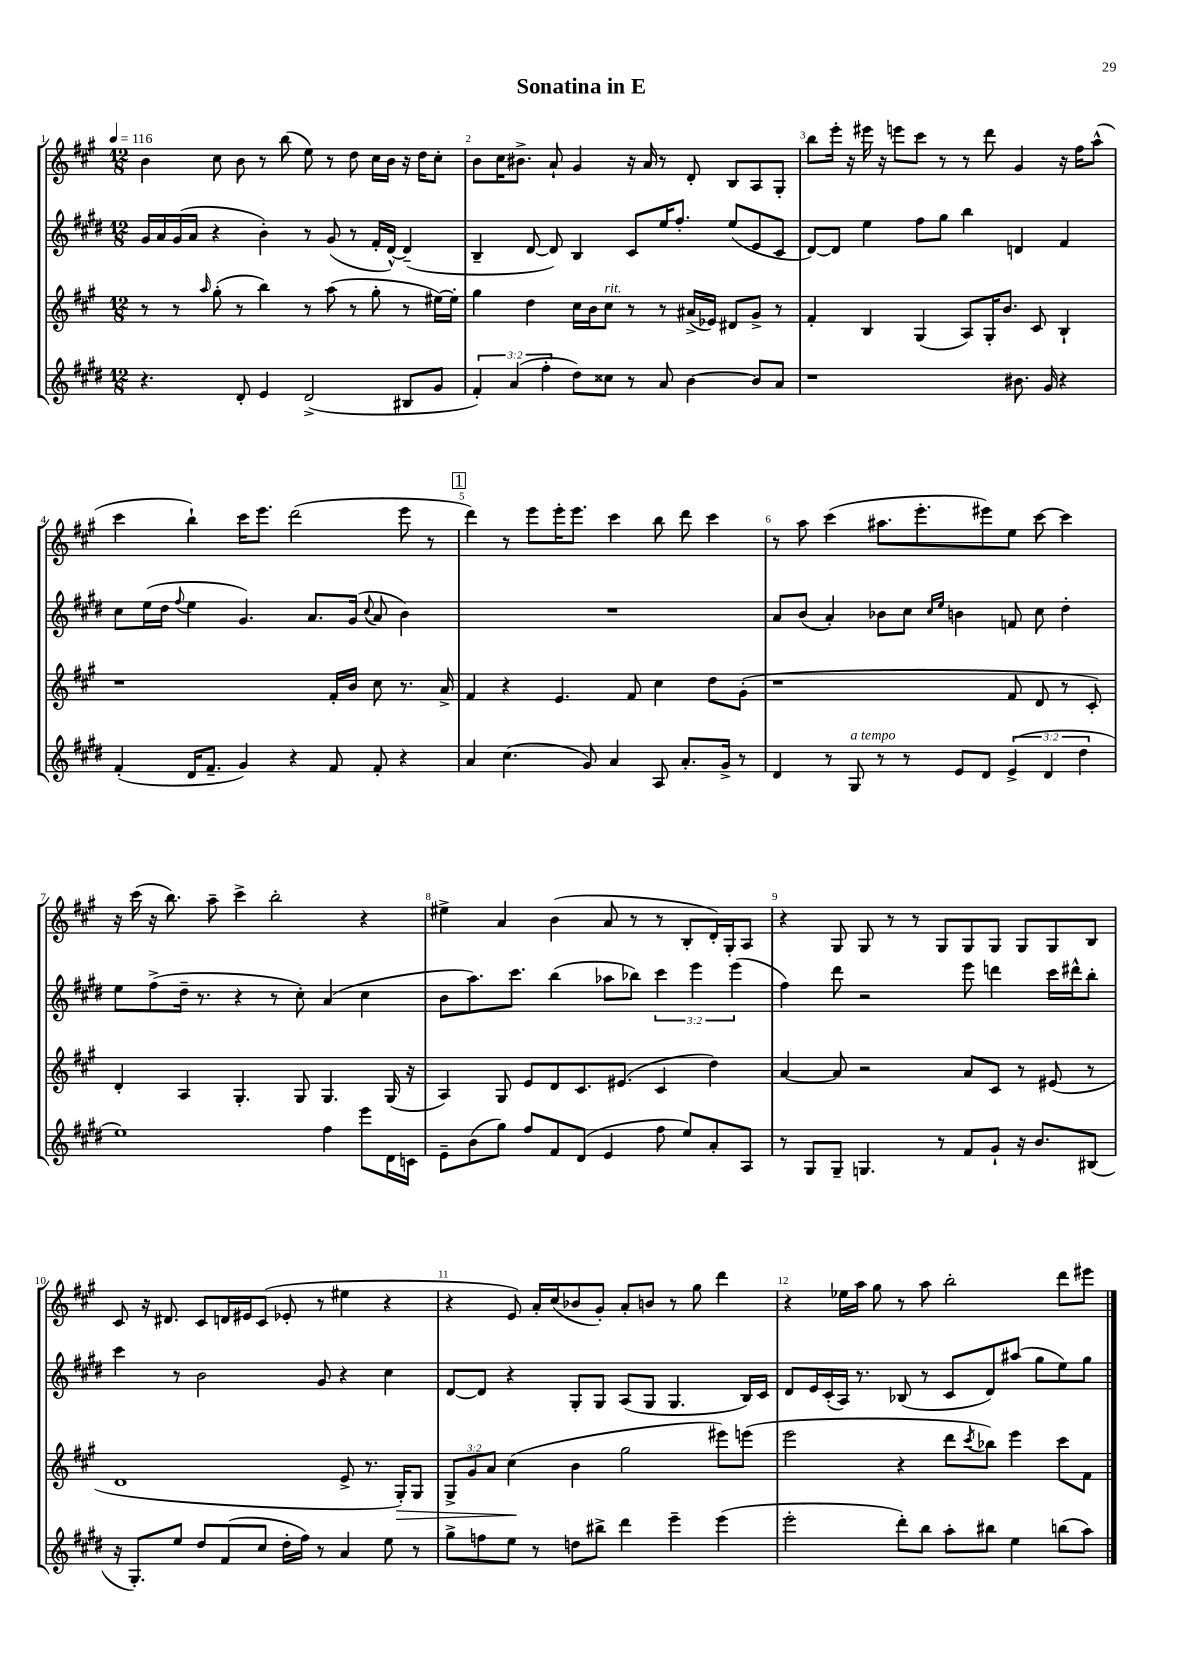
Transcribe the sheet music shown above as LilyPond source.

\header { title = "Sonatina in E" }
<<
\new StaffGroup <<
\new Staff = "s0" {
    \clef treble \key a \major \numericTimeSignature \time 12/8 \tempo 4 = 116
    b'4 cis''8 b'8 r8 b''8( e''8) r8 d''8 cis''16 b'16 r16 d''16 cis''8-. |
    b'8 cis''16 bis'8.-> a'8-! gis'4 r16 a'16 r8 d'8-. b8 a8 gis8-. |
    b''8 e'''16-. r16 eis'''16 r16 e'''8 cis'''8 r8 r8 d'''8 gis'4 r16 fis''16 a''8-^( |
    cis'''4 b''4-!) cis'''16 e'''8. d'''2( e'''8 r8 |
    \mark \markup { \box "1" } d'''4) r8 e'''8 e'''16-. e'''8. cis'''4 b''8 d'''8 cis'''4 |
    r8 a''8 cis'''4( ais''8. e'''8.-. eis'''8) e''8 cis'''8~ cis'''4 |
    r16 cis'''16( r16 b''8.) a''8-- cis'''4-> b''2-. r4 |
    eis''4-> a'4 b'4( a'8 r8 r8 b8-. d'16-.) gis16-. a8 |
    r4 gis8 gis8 r8 r8 gis8 gis8 gis8 gis8 gis8 b8 |
    cis'8 r16 dis'8. cis'8 d'16 eis'16 cis'8( ees'8-. r8 eis''4 r4 |
    r4 e'8) a'16-. cis''16( bes'8 gis'8-.) a'8-. b'8 r8 gis''8 d'''4 |
    r4 ees''16 a''16 gis''8 r8 a''8 b''2-. d'''8 eis'''8 \bar "|." |
}
\new Staff = "s1" {
    \clef treble \key e \major \numericTimeSignature \time 12/8 \override Staff.TupletNumber.text = #tuplet-number::calc-fraction-text
    gis'16 a'16 gis'16( a'16 r4 b'4-.) r8 gis'8( r8 fis'16-. dis'16~-^) dis'4--( |
    b4-- dis'8~ dis'8) b4 cis'8 e''16 fis''8.-. e''8( e'8 cis'8 |
    dis'8~) dis'8 e''4 fis''8 gis''8 b''4 d'4 fis'4 |
    cis''8 e''16( dis''16 \appoggiatura { fis''8 } e''4 gis'4.) a'8. gis'16( \appoggiatura { cis''8 } a'8 b'4) |
    \mark \markup { \box "1" } R1. |
    a'8 b'8( a'4-.) bes'8 cis''8 \grace { cis''16 e''16 } b'4 f'8 cis''8 dis''4-. |
    e''8 fis''8->( dis''16-- r8. r4 r8 cis''8-.) a'4( cis''4 |
    b'8 a''8.) cis'''8. b''4( aes''8 bes''8) \tuplet 3/2 { cis'''4 e'''4 e'''4( } |
    fis''4) dis'''8 r2 e'''8 d'''4 cis'''16 dis'''16-^ b''8-. |
    cis'''4 r8 b'2 gis'8 r4 cis''4 |
    dis'8~ dis'8 r4 gis8-. gis8 a8( gis8 gis4. b16) cis'16 |
    dis'8 e'16 cis'16-.( a16) r8. bes8( r8 cis'8 dis'8) ais''8( gis''8 e''8) gis''8 \bar "|." |
}
\new Staff = "s2" {
    \clef treble \key a \major \numericTimeSignature \time 12/8 \override Staff.TupletNumber.text = #tuplet-number::calc-fraction-text
    r8 r8 \grace { a''16 } gis''8-.( r8 b''4) r8 a''8( r8 gis''8-. r8 eis''16~) eis''16-. |
    gis''4 d''4 cis''16 b'16 cis''8^\markup { \italic "rit." } r8 r8 ais'16->( ees'16) dis'8 gis'8-> r8 |
    fis'4-. b4 gis4( a8) gis16-. b'8. cis'8 b4-! |
    r1 fis'16-. b'16 cis''8 r8. a'16-> |
    \mark \markup { \box "1" } fis'4 r4 e'4. fis'8 cis''4 d''8 gis'8-.( |
    r1 fis'8 d'8 r8 cis'8-.) |
    d'4-. a4 gis4.-. gis8 gis4. gis16( r16 |
    a4) gis8 e'8 d'8 cis'8. eis'8.( cis'4 d''4) |
    a'4~ a'8 r2 a'8 cis'8 r8 eis'8( r8 |
    d'1 e'8-> r8. gis16-.\>) gis8 |
    \tuplet 3/2 { gis8-> gis'8 a'8 } cis''4\!( b'4 gis''2 eis'''8) e'''8( |
    e'''2 r4 d'''8 \acciaccatura { cis'''8 } bes''8) e'''4 cis'''8 fis'8 \bar "|." |
}
\new Staff = "s3" {
    \clef treble \key e \major \numericTimeSignature \time 12/8 \override Staff.TupletNumber.text = #tuplet-number::calc-fraction-text
    r4. dis'8-. e'4 dis'2->( bis8 gis'8 |
    \tuplet 3/2 { fis'4-.) a'4( fis''4-. } dis''8) cisis''8 r8 a'8 b'4~ b'8 a'8 |
    r1 bis'8. gis'16 r4 |
    fis'4-.( dis'16 fis'8.-- gis'4) r4 fis'8 fis'8-. r4 |
    \mark \markup { \box "1" } a'4 cis''4.( gis'8) a'4 a8 a'8.-. gis'16-> r8 |
    dis'4 r8 gis8^\markup { \italic "a tempo" } r8 r8 e'8 dis'8 \tuplet 3/2 { e'4->( dis'4 dis''4 } |
    e''1) fis''4 e'''8 dis'16 c'16 |
    e'8-- b'8( gis''8) fis''8 fis'8 dis'8( e'4 fis''8 e''8) a'8-. a8 |
    r8 gis8 gis8-- g4. r8 fis'8 gis'8-! r16 b'8. bis8( |
    r16 gis8.-.) e''8 dis''8 fis'8( cis''8 dis''16-. fis''16) r8 a'4 e''8 r8 |
    gis''8-> f''8 e''8 r8 d''8 bis''8-> dis'''4 e'''4-- e'''4( |
    e'''2-. dis'''8-.) b''8 a''8-. bis''8 e''4 b''8( a''8) \bar "|." |
}
>>
>>
\layout { \context { \Score \override BarNumber.break-visibility = ##(#f #t #t) barNumberVisibility = #all-bar-numbers-visible } }
